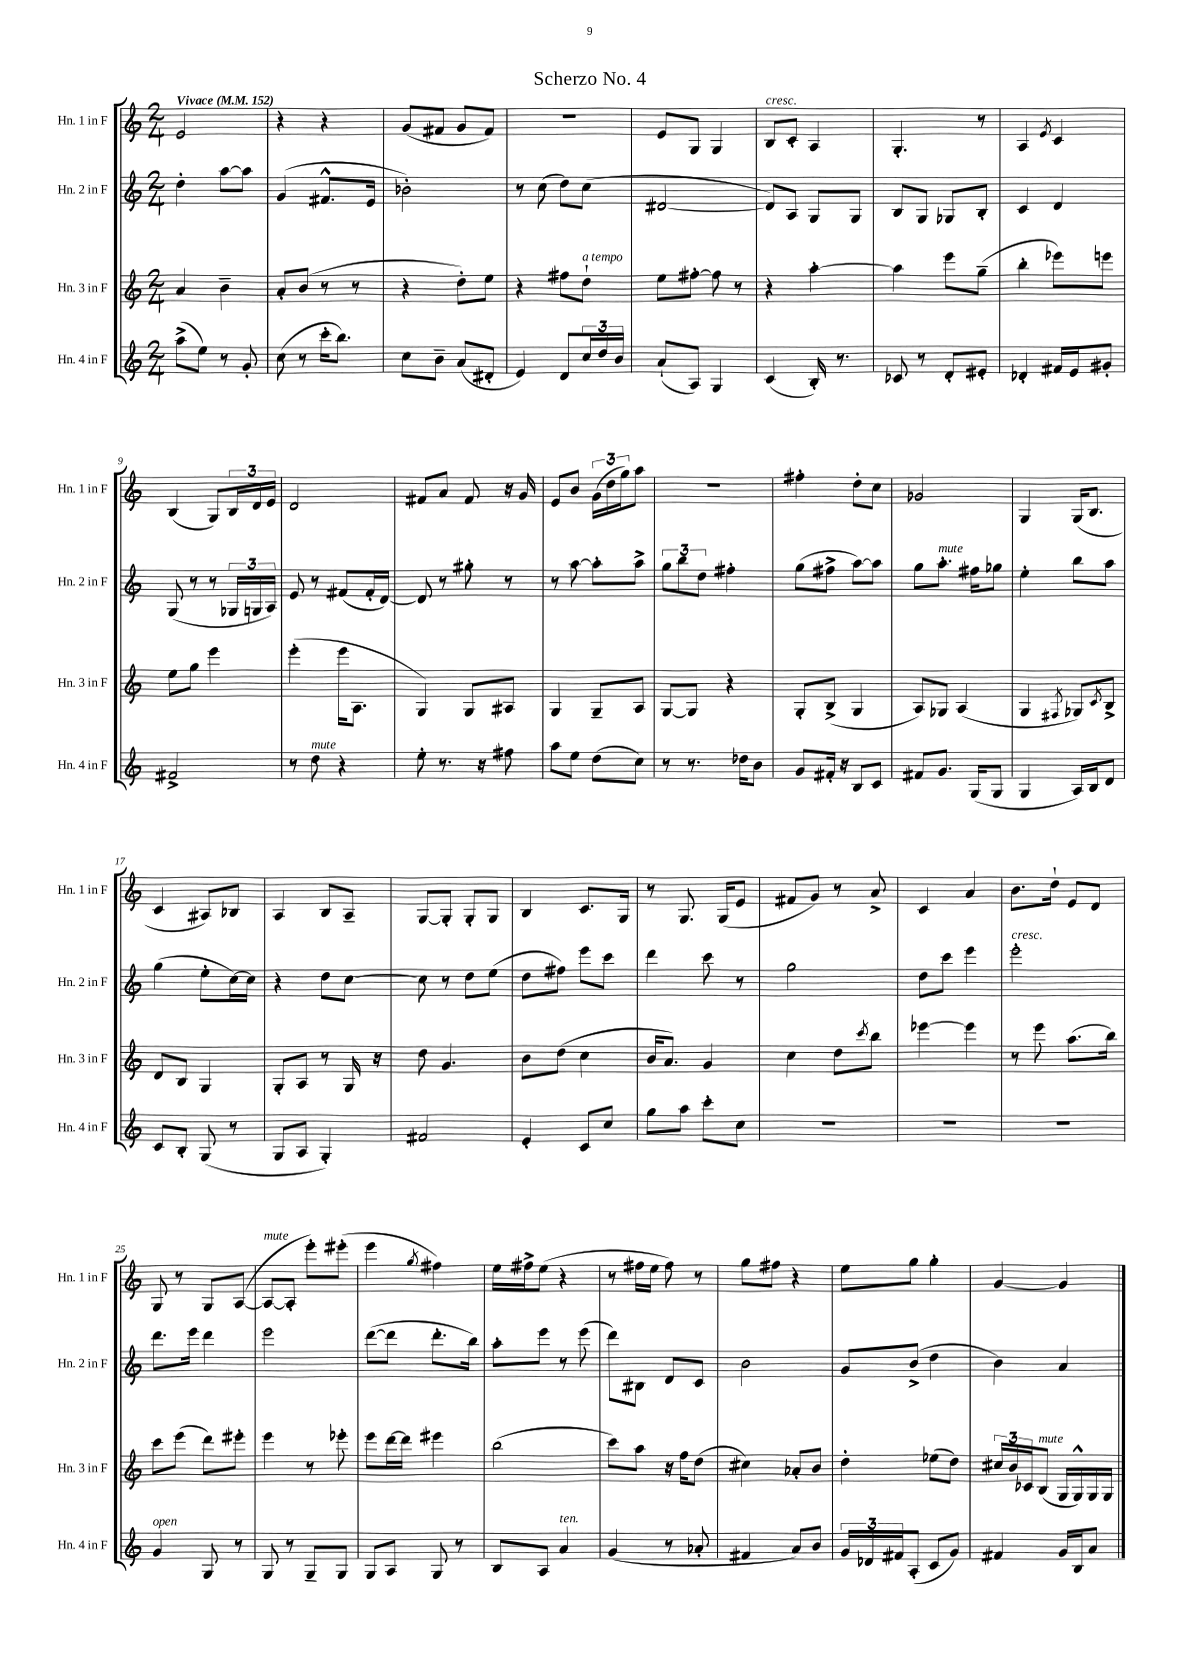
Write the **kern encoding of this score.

**kern	**kern	**kern	**kern
*staff4	*staff3	*staff2	*staff1
*clefG2	*clefG2	*clefG2	*clefG2
*k[]	*k[]	*k[]	*k[]
*M2/4	*M2/4	*M2/4	*M2/4
*MM152	*MM152	*MM152	*MM152
(8aa^	4a	4dd'	2e
8ee)	.	.	.
8r	4b~	[8aa	.
8g'	.	8aa]	.
=	=	=	=
(8cc	8a'	(4g	4r
8r	(8b	.	.
16ccc'	8r	8.f#^^	4r
8.bb)	.	.	.
.	8r	.	.
.	.	16e	.
=	=	=	=
8cc	4r	2b-')	(8g
8b~	.	.	8f#
(8a	8dd')	.	8g
8d#'	8ee	.	8f#)
=	=	=	=
4e)	4r	8r	2r
.	.	(8cc	.
8d	8ff#	8dd)	.
24cc	8dd`	(8cc	.
24dd	.	.	.
24b	.	.	.
=	=	=	=
(8a`	8ee	[2d#	8e
8A)	[8ff#'	.	8G
4G	8ff#]	.	4G
.	8r	.	.
=	=	=	=
(4c	4r	8d#])	8B
.	.	8A	8c'
16B')	[4aa'	8G	4A
8.r	.	.	.
.	.	8G	.
=	=	=	=
8c-	4aa]	8B	4.G'
8r	.	8G	.
8d'	8eee	8G-	.
8e#'	(8gg~	8B'	8r
=	=	=	=
4d-'	4bb'	4c	4A
.	.	.	8qe
16f#	8eee-)	4d	4c
16e	.	.	.
8g#'	8eee	.	.
=	=	=	=
2f#^	8ee	(8G	(4B
.	8gg	8r	.
.	4eee	8r	8G)
.	.	24G-	24B
.	.	24G	24d
.	.	24A)	24e
=	=	=	=
8r	(4eee'	8e	2d
8dd	.	8r	.
4r	16eee	(8f#	.
.	8.A	.	.
.	.	16f#'	.
.	.	[16d)	.
=	=	=	=
8ee'	4G)	8d]	8f#
8.r	.	8r	8a
.	8G	8gg#'	8f#
16r	.	.	.
8ff#	8A#	8r	16r
.	.	.	16g
=	=	=	=
8aa	4G	8r	8e
8ee	.	[8aa	8b
(8dd	8G~	8aa']	(24g
.	.	.	24dd
.	.	.	24gg)
8cc)	8A	8aa^	8aa
=	=	=	=
8r	[8G	12gg	2r
.	.	12bb	.
8.r	8G]	.	.
.	.	12dd	.
.	4r	4ff#'	.
16dd-	.	.	.
8b	.	.	.
=	=	=	=
8g	8G'	(8gg	4ff#'
16f#'	(8B^	8ff#^	.
16r	.	.	.
8B	4G	[8aa)	8dd'
8c	.	8aa]	8cc
=	=	=	=
8f#	8A)	8gg	2g-
8.g	8G-	8.aa'	.
.	(4A	.	.
(16G	.	16ff#	.
8G	.	8gg-	.
=	=	=	=
4G	4G	4ee'	4G
.	8qF#	.	.
16A)	8G-)	8bb	(16G
16B	.	.	8.B
.	8qc	.	.
8d	8B^	8aa	.
=	=	=	=
8c	8d	(4gg	4c
8B'	8B	.	.
(8G	4G	8ee'	8A#)
8r	.	[16cc)	8B-
.	.	16cc]	.
=	=	=	=
8G	8G'	4r	4A
8A	8A	.	.
4G')	8r	8dd	8B
.	16G	[8cc	8A~
.	16r	.	.
=	=	=	=
2f#	8dd	8cc]	[8G
.	4.g	8r	8G']
.	.	8dd	8G'
.	.	(8ee	8G
=	=	=	=
4e'	8b	8dd	4B
.	(8dd	8ff#)	.
8c	4cc	8eee	8.c
8cc	.	8ccc	.
.	.	.	16G
=	=	=	=
8gg	16b	4ddd	8r
.	8.a)	.	.
8aa	.	.	8.G
8ccc'	4g	8ccc	.
.	.	.	(16G
8cc	.	8r	8e
=	=	=	=
2r	4cc	2gg	8f#
.	.	.	8g)
.	8dd	.	8r
.	8qccc	.	.
.	8bb	.	8a^
=	=	=	=
2r	[4eee-	8dd	4c
.	.	8ccc	.
.	4eee-]	4eee	4a
=	=	=	=
2r	8r	2eee'	8.b
.	8eee	.	.
.	.	.	16dd`
.	(8.aa	.	8e
.	.	.	8d
.	16bb)	.	.
=	=	=	=
4g	8ccc	8.ddd	8G
.	(8eee	.	8r
.	.	16eee	.
8G	8ddd)	4ddd	8G
8r	8eee#'	.	([8A
=	=	=	=
8G	4eee	2eee	8A_
8r	.	.	8A']
8G~	8r	.	8eee')
8G	8eee-'	.	(8eee#'
=	=	=	=
8G	8eee	([8ddd	4eee
8A	[16ddd	8ddd]	.
.	16ddd]	.	.
.	.	.	8qgg
8G	4eee#	8.ddd'	4ff#)
8r	.	.	.
.	.	16bb)	.
=	=	=	=
8B	(2bb	8aa'	16ee
.	.	.	16ff#^
8A	.	8eee	(8ee
4a	.	8r	4r
.	.	(8eee	.
=	=	=	=
(4g	8ccc)	8ddd)	8r
.	8aa	8B#	16ff#
.	.	.	16ee
8r	16r	8d	8ff#)
.	16ff	.	.
8a-'	(8dd	8c	8r
=	=	=	=
4f#	4cc#)	2b	8gg
.	.	.	8ff#
8a)	8a-'	.	4r
8b	8b	.	.
=	=	=	=
24g	4dd'	8g	8ee
24d-	.	.	.
24f#	.	.	.
(8A'	.	(8b^	8gg
8c	(8ee-	4dd	4gg'
8g)	8dd)	.	.
=	=	=	=
4f#	24cc#	4b)	[4g
.	24b	.	.
.	24c-	.	.
.	(8B	.	.
16g	16G	4a	4g]
16B	16G^^)	.	.
8a	16G	.	.
.	16G	.	.
==	==	==	==
*-	*-	*-	*-
